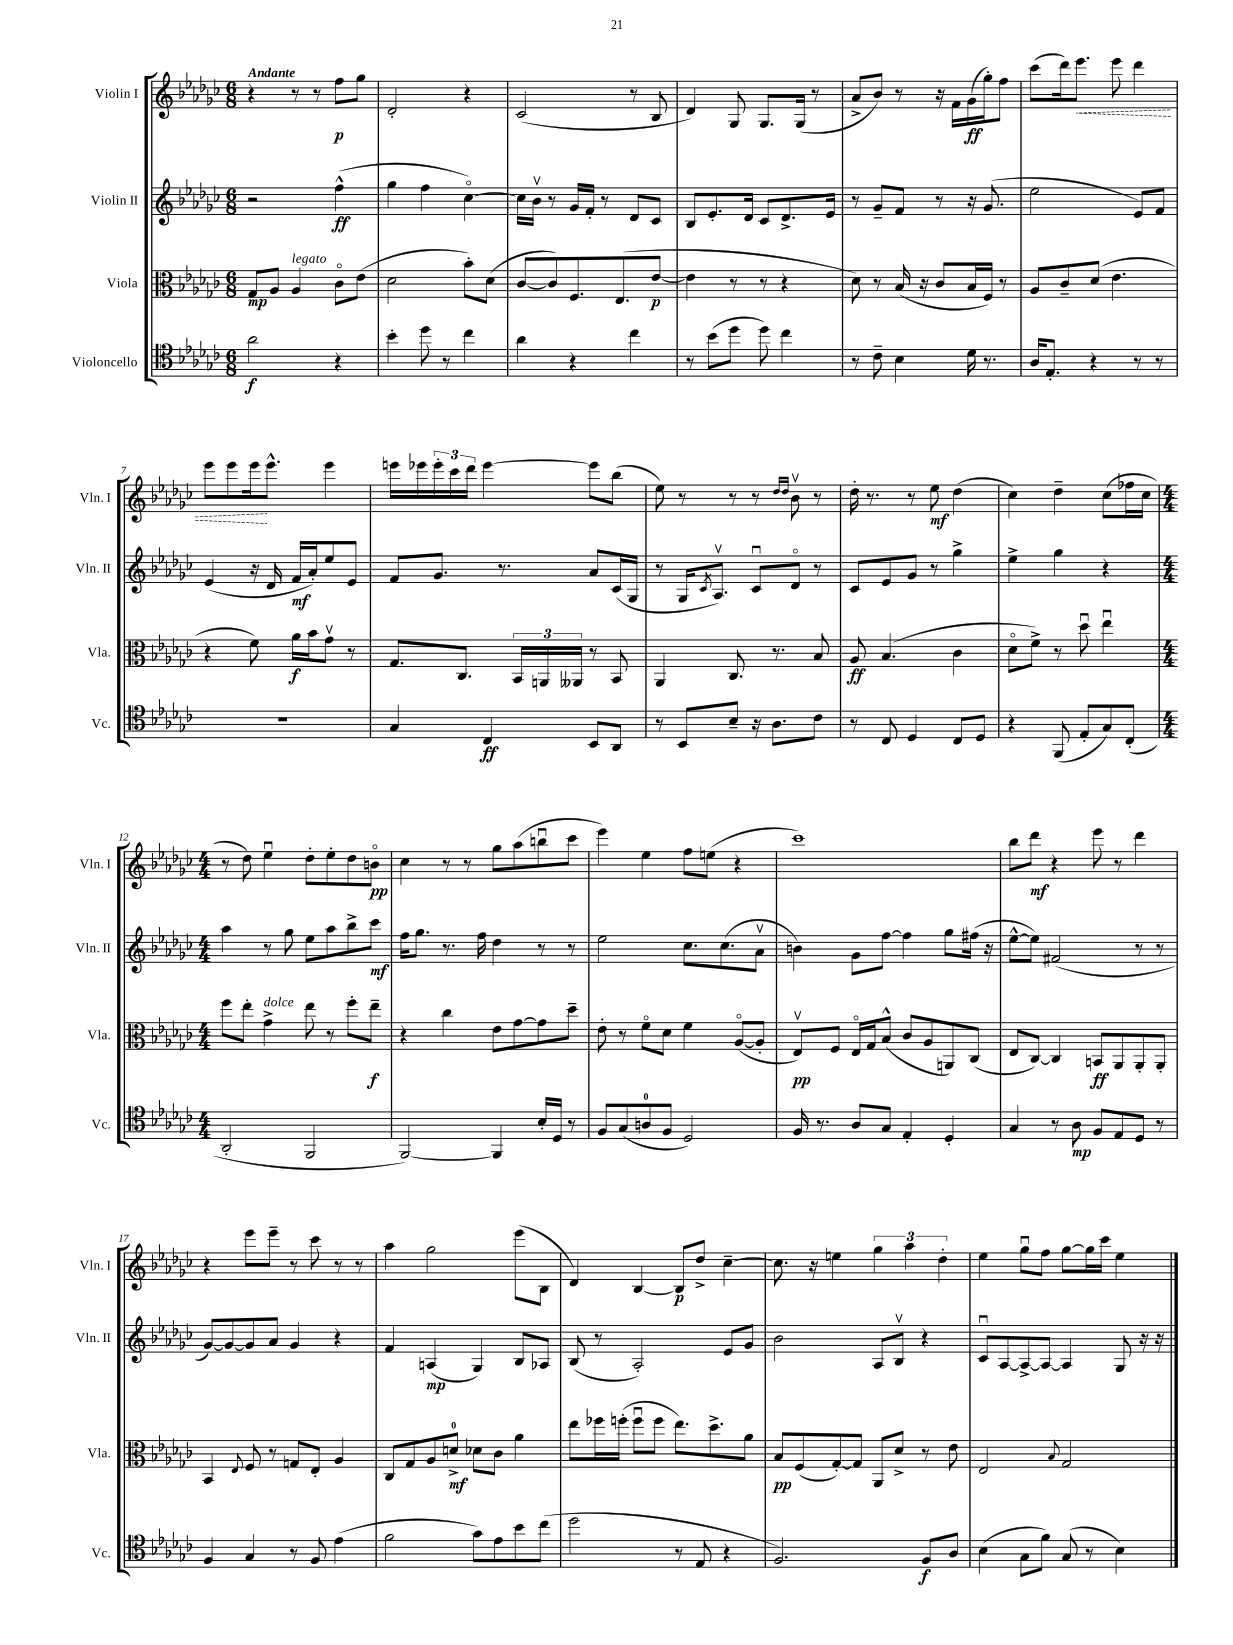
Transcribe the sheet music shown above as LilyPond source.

<<
\new StaffGroup <<
\new Staff = "s0" \with { instrumentName = "Violin I" shortInstrumentName = "Vln. I" } {
    \clef treble \key ges \major \numericTimeSignature \time 6/8 \tempo "Andante"
    r4 r8 r8 f''8\p ges''8 |
    des'2-. r4 |
    ces'2( r8 bes8 |
    des'4) ges8 ges8. ges16( r8 |
    aes'8-> bes'8) r8 r16 f'16 ges'16\ff( ges''16-.) f''8 |
    ces'''8( des'''16) \once \override Hairpin.style = #'dashed-line ees'''8.\< ees'''8 des'''4 |
    ees'''8 ees'''8 ees'''16\! ees'''8.-^ ees'''4 |
    e'''16 ees'''16 \tuplet 3/2 { ees'''16-. ces'''16 des'''16 } ees'''4~ ees'''8 bes''8( |
    ees''8) r8 r8 r8 \grace { des''16 des''16 } bes'8\upbow r8 |
    des''16-. r8. r8 ees''8\mf des''4( |
    ces''4) des''4-- ces''8( fes''16 ces''16 |
    \numericTimeSignature \time 4/4 r8 des''8) ees''4\downbow des''8-. ees''8-. des''8 b'8\flageolet\pp |
    ces''4 r8 r8 ges''8 aes''8( b''8\downbow ces'''8 |
    ees'''4) ees''4 f''8 e''8( r4 |
    ces'''1) |
    bes''8 des'''8\mf r4 ees'''8 r8 des'''4 |
    r4 ees'''8 ees'''8-- r8 ces'''8 r8 r8 |
    aes''4 ges''2 ees'''8( bes8 |
    des'4) bes4~ bes8\p des''8-> ces''4~-- |
    ces''8. r16 e''4 \tuplet 3/2 { ges''4 aes''4 des''4-. } |
    ees''4 ges''8\downbow f''8 ges''8~ ges''16 ces'''16 ees''4 \bar "|." |
}
\new Staff = "s1" \with { instrumentName = "Violin II" shortInstrumentName = "Vln. II" } {
    \clef treble \key ges \major \numericTimeSignature \time 6/8
    r2 f''4-^\ff( |
    ges''4 f''4 ces''4~\flageolet) |
    ces''16 bes'16\upbow r8 ges'16 f'16-. r8 des'8 ces'8 |
    bes8 ees'8.-. des'16 ces'8 des'8.-> ees'16 |
    r8 ges'8-- f'8 r8 r16 ges'8.( |
    ees''2 ees'8) f'8 |
    ees'4( r16 des'16 f'16\mf aes'16-.) ees''8 ees'8 |
    f'8 ges'8. r8. aes'8 ces'16( ges16 |
    r8 ges16 \acciaccatura { ces'8 } aes8.\upbow) ces'8\downbow des'8\flageolet r8 |
    ces'8 ees'8 ges'8 r8 ges''4-> |
    ees''4-> ges''4 r4 |
    \numericTimeSignature \time 4/4 aes''4 r8 ges''8 ees''8 aes''8 bes''8-> ces'''8\mf |
    f''16 ges''8. r8. f''16 des''4 r8 r8 |
    ees''2 ces''8. ces''8.( aes'8\upbow |
    b'4) ges'8 f''8~ f''4 ges''8 fis''16( r16 |
    ees''8~-^ ees''8) fis'2( r8 r8 |
    ges'8~) ges'8~ ges'8 aes'8 ges'4 r4 |
    f'4 a4\mp( ges4) bes8 aes8 |
    bes8( r8 aes2-.) ees'8 ges'8 |
    bes'2 aes8 bes8\upbow r4 |
    ces'8\downbow aes8~ aes8~-> aes8~ aes4 ges8 r16 r16 \bar "|." |
}
\new Staff = "s2" \with { instrumentName = "Viola" shortInstrumentName = "Vla." } {
    \clef alto \key ges \major \numericTimeSignature \time 6/8
    ges8\mp aes8 aes4^\markup { \italic "legato" } ces'8\flageolet ees'8( |
    des'2 bes'8-.) des'8( |
    ces'8~ ces'8) f8. ees8.( ees'8~\p |
    ees'4 r8 r8 r4 |
    des'8) r8 bes16( r16 ces'8 bes16 f16) r8 |
    aes8 ces'8-- des'8( ees'4. |
    r4 f'8) aes'16\f bes'16 ges'8\upbow r8 |
    ges8. ces8. \tuplet 3/2 { bes,16 a,16 aeses,16 } r8 bes,8 |
    aes,4 ces8. r8. bes8 |
    aes8\ff bes4.( ces'4 |
    des'8\flageolet f'8->) r8 des''8\downbow ees''4\downbow |
    \numericTimeSignature \time 4/4 f''8 ees''8-. ges'4->^\markup { \italic "dolce" } ees''8 r8 f''8-. ees''8--\f |
    r4 ces''4 ees'8 ges'8~ ges'8 des''8-- |
    ees'8-. r8 f'8\flageolet des'8 f'4 aes8~\flageolet( aes8-. |
    ees8\upbow\pp) f8 ees16\flageolet ges16 bes8-^( ces'8 aes8 a,8) ces8( |
    ees8 ces8~) ces4 b,8\ff aes,8 aes,8-. aes,8-. |
    bes,4 \appoggiatura { ees8 } f8 r8 g8 ees8-. aes4 |
    ces8 ges8 aes8 d'8-0->\mf des'8 ces'8 aes'4 |
    ees''8 fes''16 f''16-.( f''8\downbow f''8 ees''8.) des''8.-> aes'8 |
    bes8\pp f8( ges8~-.) ges8 aes,8 des'8-> r8 ees'8 |
    ees2 \appoggiatura { bes8 } ges2 \bar "|." |
}
\new Staff = "s3" \with { instrumentName = "Violoncello" shortInstrumentName = "Vc." } {
    \clef tenor \key ges \major \numericTimeSignature \time 6/8
    aes'2\f r4 |
    bes'4-. des''8 r8 ces''4 |
    aes'4 r4 ces''4 |
    r8 bes'8( des''8 des''8) ces''4 |
    r8 ces'8-- bes4 des'16 r8. |
    aes16 ees8.-. r4 r8 r8 |
    R2. |
    ges4 ces4\ff bes,8 aes,8 |
    r8 bes,8 bes8-- r16 aes8. ces'8 |
    r8 ces8 des4 ces8 des8 |
    r4 f,8( ees8-. ges8) ces8-.( |
    \numericTimeSignature \time 4/4 aes,2-. f,2 |
    f,2~) f,4 bes16-. des16 r8 |
    f8 ges8( a8-0 f8 des2) |
    f16 r8. aes8 ges8 ees4-. des4-. |
    ges4 r8 aes8\mp f8 ees8 des8 r8 |
    f4 ges4 r8 f8 ees'4( |
    f'2 ges'8) ees'8 bes'8 ces''8( |
    des''2 r8 ees8 r4 |
    f2.) f8\f aes8 |
    bes4( ges8 f'8) ges8( r8 bes4) \bar "|." |
}
>>
>>
